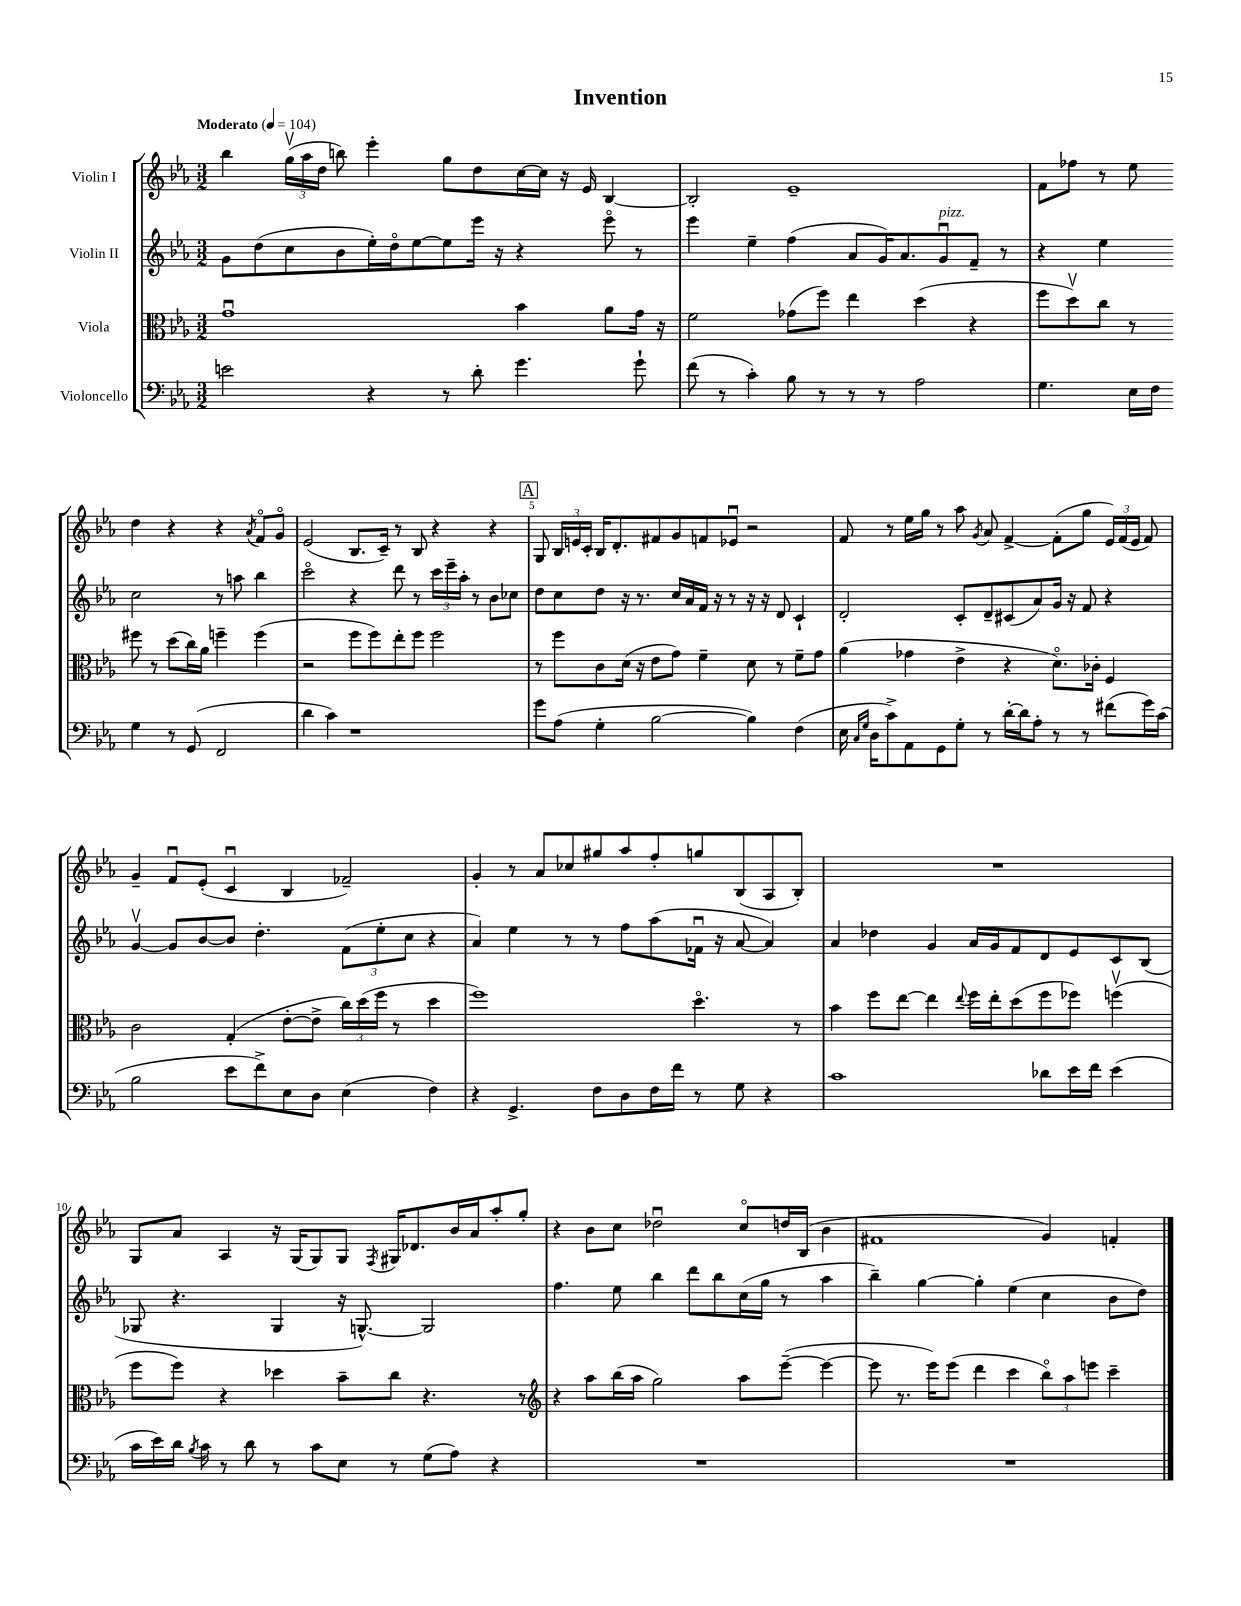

**kern	**kern	**kern	**kern
*part4	*part3	*part2	*part1
*staff4	*staff3	*staff2	*staff1
*I"Violoncello	*I"Viola	*I"Violin II	*I"Violin I
*clefF4	*clefC3	*clefG2	*clefG2
*k[b-e-a-]	*k[b-e-a-]	*k[b-e-a-]	*k[b-e-a-]
*M3/2	*M3/2	*M3/2	*M3/2
*MM104	*MM104	*MM104	*MM104
=1	=1	=1	=1
!	!	!	!LO:TX:a:B:t=Moderato
2en\	1gu	8g\L	4bb-\
.	.	(8dd\	.
.	.	8cc\	(24ggv\LL
.	.	.	24aa-\
.	.	.	24dd\JJ
.	.	8b-\	8bbn\)
4r	.	16ee-'\L)	4eee-'\
.	.	16dd\J	.
.	.	[8ee-\	.
8r	.	8ee-\]	8gg\L
8d'\	.	16eee-\Jk	8dd\
.	.	16r	.
4.g\	4b-\	4r	[16cc\L
.	.	.	16cc\JJ]
.	.	.	16r
.	.	.	16e-/
.	8a-\L	8eee-\	[4B-/
8g`\	16g\Jk	8r	.
.	16r	.	.
=2	=2	=2	=2
(8f\	2f\	4eee-\	2B-'/]
8r	.	.	.
4c'\)	.	4ee-~\	.
8B-\	(8g-X\L	(4ff\	1e-~
8r	8ff\J)	.	.
8r	4ee-\	8a-/L	.
8r	.	16g/K)	.
.	.	8.a-/	.
2A-\	(4dd\	.	.
!	!	!LO:TX:a:i:t=pizz.	!
.	.	8gu/	.
.	4r	8f~/J	.
.	.	8r	.
=3	=3	=3	=3
4.G\	8ff\L	4r	8f\L
.	8ddv\)	.	8ff-X\J
.	8cc\J	4ee-\	8r
16E-\LL	8r	.	8ee-\
16F\JJ	.	.	.
4G\	8ff#X\	2cc\	4dd\
.	8r	.	.
8r	(8dd\L	.	4r
(8GG/	16cc\L)	.	.
.	16a-\JJ	.	.
2FF/	4ffn~\	8r	4r
.	.	8aan\	.
.	.	.	8qa-/
.	(4ff\	4bb-\	8f/L
.	.	.	8g/J
!!LO:LB:g=z
=4	=4	=4	=4
4d\	2r	2ccc\	(2e-/
4c\)	.	.	.
1r	8ff\L	4r	8.B-/L
.	8ff\)	.	.
.	.	.	16c~/Jk)
.	8ee-'\	8ddd\	8r
.	8ff\J	8r	8B-/
.	2ff\	24ccc\LL	4r
.	.	24eee-~\	.
.	.	24aa-'\JJ	.
.	.	8r	.
.	.	8b-\L	4r
.	.	8cc-X\J	.
!!LO:REH:place=s1:t=A
=5	=5	=5	=5
8g\L	8r	8dd\L	8G/
(8A-\J	8ff\L	8cc\	24B-/LL
.	.	.	24en/
.	.	.	24c'/JJ
4G'\	8c\	8dd\J	16B-/KL
.	.	.	8.d'/
.	(16d\Jk	16r	.
.	16r	8.r	.
[2B-\	8e-\L	.	8f#X/
.	8g\J)	16cc/LL	8g/
.	.	16a-/	.
.	4f~\	16f/JJ	8fn/
.	.	16r	.
.	.	8r	8e-Xu/J
4B-\])	8d\	16r	2r
.	.	16r	.
.	8r	8d/	.
(4F\	8f~\L	4c`/	.
.	8g\J	.	.
=6	=6	=6	=6
16E-\	(4a-\	2d'/	8f/
16qqC/LL	.	.	.
16qqG/JJ	.	.	.
16D\KL	.	.	.
8c^\)	.	.	8r
8AA-\	4g-X\	.	16ee-\LL
.	.	.	16gg\JJ
8GG\	.	.	8r
8G'\J	4e-^\	8c'/L	8aa-\
.	.	.	8qg/
8r	.	8d~/	8a-/
[16d'\LL	4r	(8c#X/	[4f^/
16d\J]	.	.	.
8A-'\J	.	8a-/)	.
8r	8.d\L)	16g/Jk	(8f'\L]
.	.	16r	.
8r	.	8f/	8gg\J
.	16c-X'\Jk	.	.
(8f#X\L	4F/	4r	24e-/LL)
.	.	.	(24f/
.	.	.	24e-/JJ
16g\L)	.	.	8f/)
(16c\JJ	.	.	.
!!LO:LB:g=z
=7	=7	=7	=7
2B-\	2c\	[4gv/	4g~/
.	.	8g/L]	8fu/L
.	.	[8b-/	(8e-'/J
8e-\L	(4G'/	8b-/J]	4cu/
8f^\)	.	4.dd'\	.
8E-\	[8e-'\L	.	4B-/
8D\J	8e-^\J]	.	.
(4E-\	24cc\LL)	(12f\L	2f-X~/)
.	(24dd\	.	.
.	24ff\JJ	12ee-'\	.
.	8r	.	.
.	.	12cc\J	.
4F\)	4dd\	4r	.
=8	=8	=8	=8
4r	1ff)	4a-/)	4g'/
4.GG^/	.	4ee-\	8r
.	.	.	8a-/L
.	.	8r	8cc-X/
8F\L	.	8r	8gg#X/
8D\	.	8ff\L	8aa-/
16F\L	.	(8aa-\	8ff'/
16f\JJ	.	.	.
8r	4.dd\	16f-Xu\Jk	8ggn/
.	.	16r	.
8G\	.	[8a-/	(8B-/
4r	.	4a-/])	8A-/
.	8r	.	8B-'/J)
=9	=9	=9	=9
1c	4b-\	4a-/	1.r
.	8ff\L	4dd-X\	.
.	[8ee-\J	.	.
.	4ee-\]	4g/	.
.	8qqee-/	.	.
.	16ff\LL	16a-/LL	.
.	16ee-'\J	16g/J	.
.	(8dd\	8f/	.
8d-X\L	8ff\	8d/	.
16e-\L	8ff-X\J)	8e-/	.
16f\JJ	.	.	.
(4e-\	(4ffnv\	8c/	.
.	.	(8B-/J	.
!!LO:LB:g=z
=10	=10	=10	=10
16c\LL	8ff\L	8G-X/	8G/L
16e-\)	.	.	.
16d\JJ	8ff\J)	4.r	8a-/J
8qB-/	.	.	.
16c\	.	.	.
8r	4r	.	4A-/
8d\	.	.	.
8r	4dd-X\	4G-/	16r
.	.	.	(16G/KL
8c\L	.	.	8G/)
8E-\J	8b-~\L	16r	8G/J
.	.	[8.Gn^^/)	.
.	.	.	8qF/
8r	8cc\J	.	16G#X/KL
.	.	.	8.d-X/
(8G\L	4.r	2G/]	.
8A-\J)	.	.	16b-/L
.	.	.	16a-/J
4r	.	.	8aa-'/
.	8r	.	8gg'/J
=11	=11	=11	=11
*	*clefG2	*	*
1.r	4r	4.ff\	4r
.	8aa-\L	.	8b-\L
.	(16bb-\L	8ee-\	8cc\J
.	16aa-\JJ	.	.
.	2gg\)	4bb-\	2dd-Xu\
.	.	8ddd\L	.
.	.	8bb-\	.
.	8aa-\L	(16cc\L	8cc/L
.	.	16gg\JJ	.
.	([8eee-~\J	8r	16ddn/L
.	.	.	(16B-/JJ
.	4eee-\_	4aa-\	4b-\
=12	=12	=12	=12
1.r	8eee-\]	4bb-~\)	1f#X
.	8.r	.	.
.	.	[4gg\	.
.	16eee-\KL)	.	.
.	(8eee-\J	.	.
.	4ddd\	4gg'\]	.
.	4ccc\	(4ee-\	.
.	12bb-\L)	4cc\	4g/)
.	12aa-\	.	.
.	12eeen\J	.	.
.	4ccc~\	8b-\L	4fn'/
.	.	8dd\J)	.
==	==	==	==
*-	*-	*-	*-
